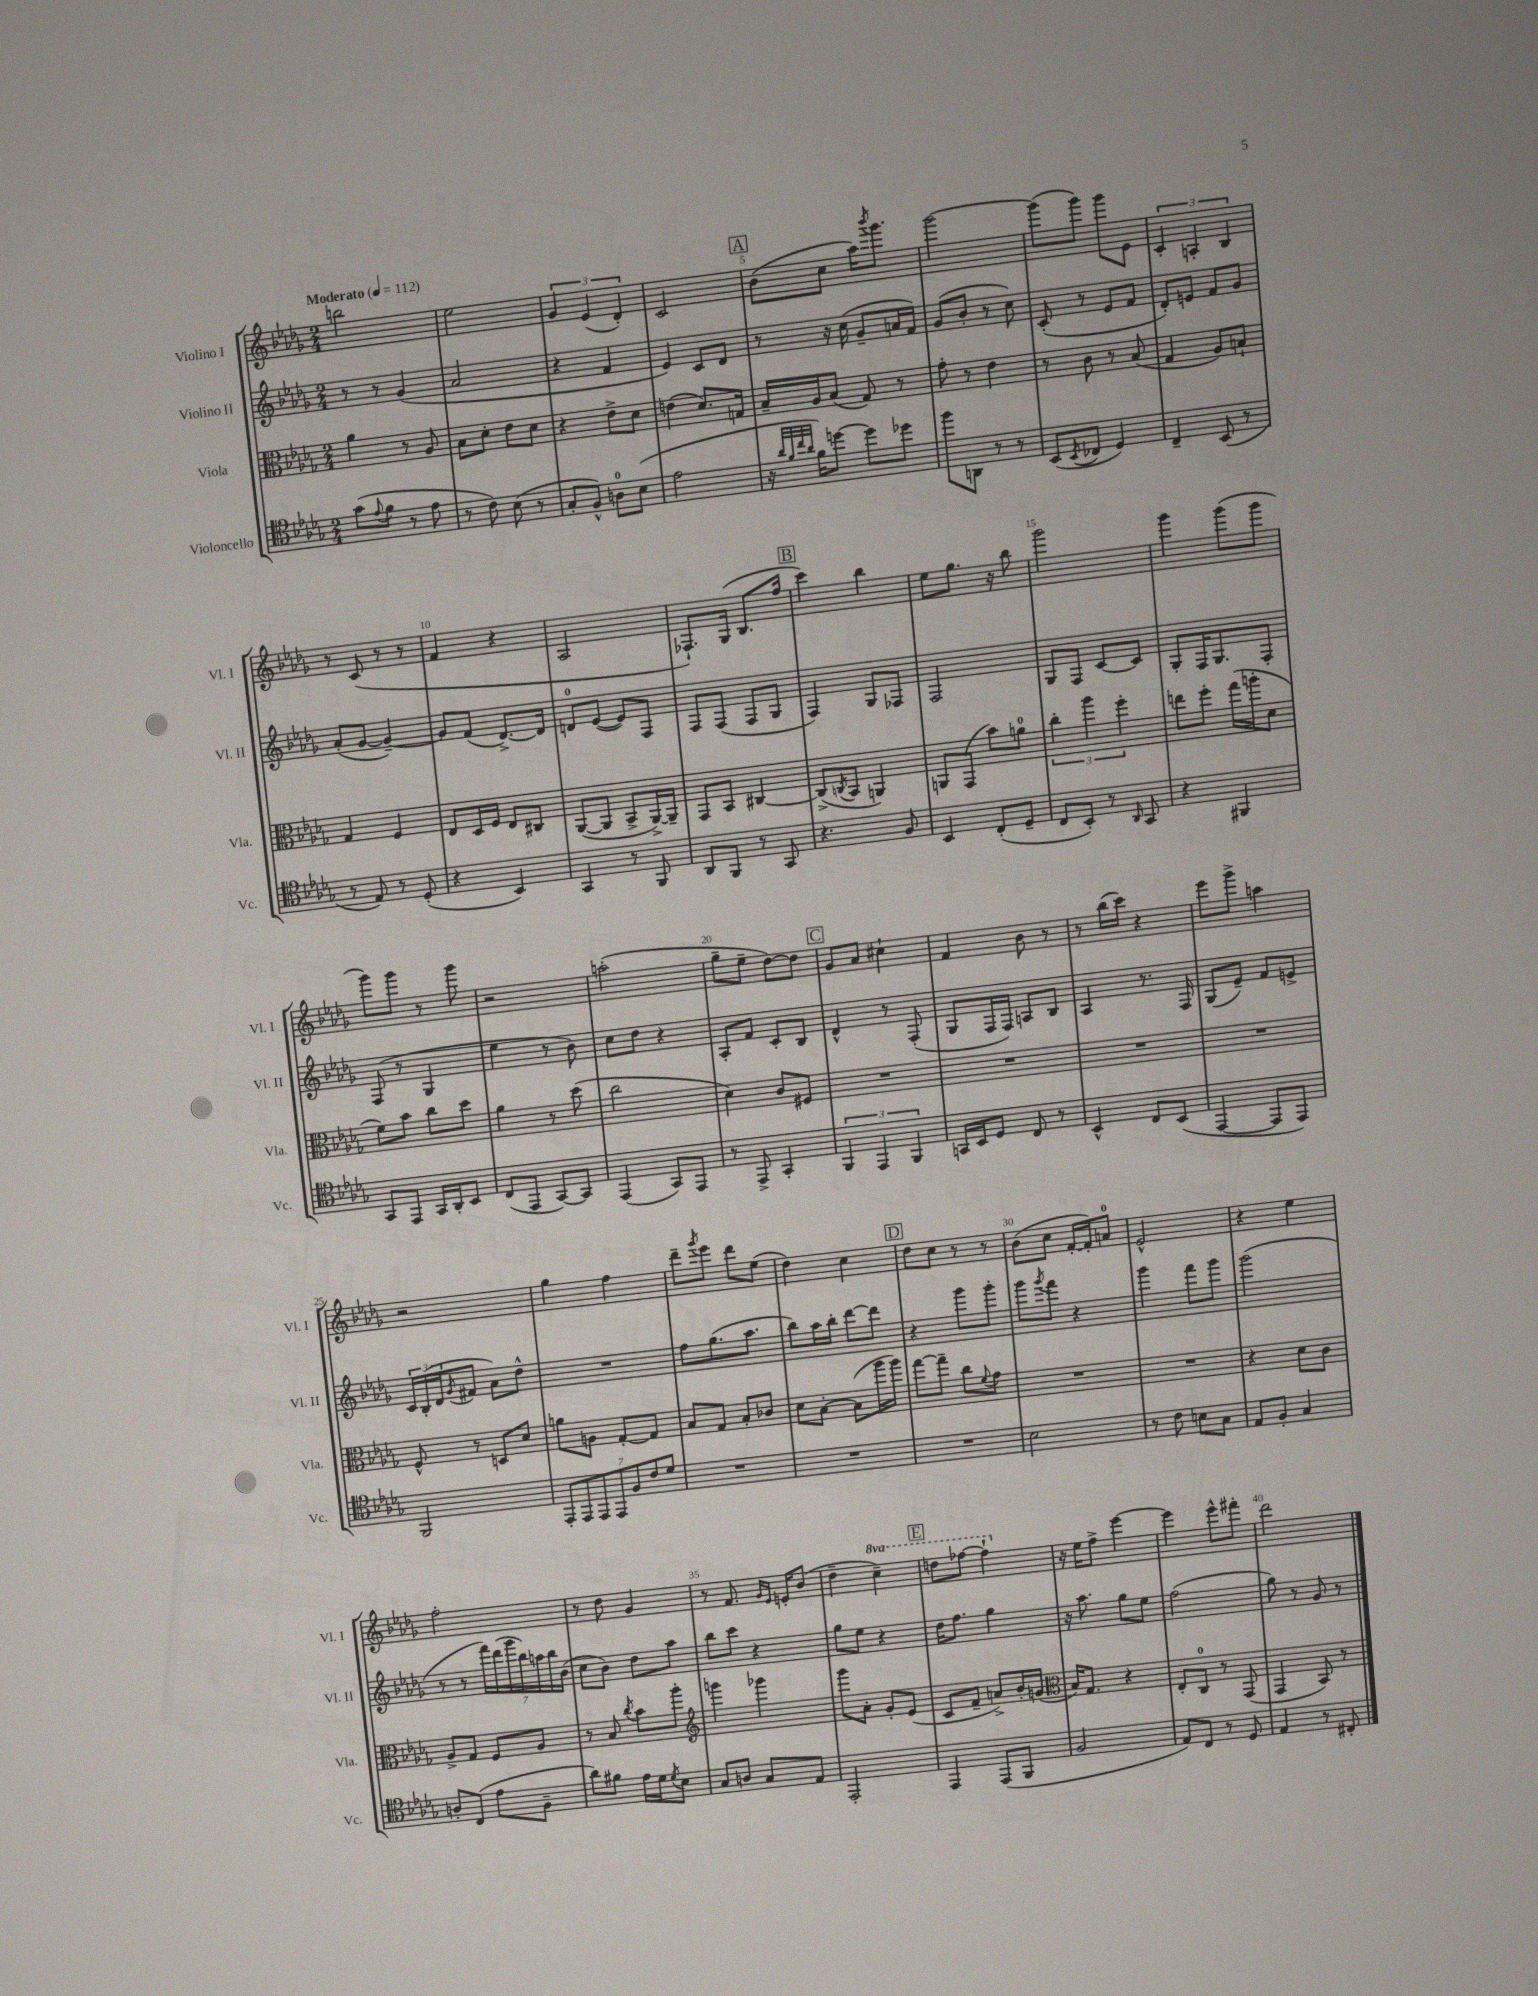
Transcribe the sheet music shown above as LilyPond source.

<<
\new StaffGroup <<
\new Staff = "s0" \with { instrumentName = "Violino I" shortInstrumentName = "Vl. I" } {
    \clef treble \key des \major \numericTimeSignature \time 2/4 \set Staff.ottavationMarkups = #ottavation-simple-ordinals \tempo "Moderato" 4 = 112
    b''2 |
    ees''2 |
    \tuplet 3/2 { ges'4 ees'4( des'4-.) } |
    c'2 |
    \mark \markup { \box "A" } bes'8( c''8 aes''16) \acciaccatura { bes'''8 } ges'''8. |
    ges'''2~ |
    ges'''8( ges'''8) ges'''8 ees'8 |
    \tuplet 3/2 { c'4-. a4-. bes4 } |
    r8 c'8( r8 r8 |
    f'4 r4 |
    aes2 |
    fes8.-!) ges16( bes8. f''16 |
    \mark \markup { \box "B" } c'''4) bes''4 |
    ees''8 ges''8. r16 bes''8 |
    ges'''2 |
    ges'''4 ges'''8( ges'''8 |
    ges'''8) ges'''8 r8 ges'''8 |
    r2 |
    a''2-.( |
    ges''8-- ees''8-- des''8~) des''8 |
    \mark \markup { \box "C" } ges'8 aes'8 cis''4-! |
    f'4 bes'8 r8 |
    r8 bes''16( c'''16) r4 |
    ees'''8 ges'''8-> a''4 |
    r2 |
    ges''4 f''4 |
    des'''8-- \acciaccatura { ges'''8 } ees'''8 des'''8 ees''8( |
    des''4) c''4 |
    \mark \markup { \box "D" } des''8 c''8 r8 r8 |
    bes'8( c''8 f'16~-. f'16-.) a'8-0 |
    ees'2-^ |
    r4 ees''4 |
    f''2-. |
    r8 des''8 ges'4 |
    r8 f'8. \grace { ges'16 ees'16 } e'16-. bes'8( |
    des''4-- \ottava #1 c'''4--) |
    \mark \markup { \box "E" } d'''8 fes'''8~ fes'''4-! \ottava #0 |
    r16 ees''16 f''8-> ees'''4~ |
    ees'''4 ees'''8-^ fis'''8-. |
    des'''2 \bar "|." |
}
\new Staff = "s1" \with { instrumentName = "Violino II" shortInstrumentName = "Vl. II" } {
    \clef treble \key des \major \numericTimeSignature \time 2/4
    r8 r8 ges'4( |
    aes'2 |
    r4 f'4 |
    ees'4) c'8 des'8 |
    \mark \markup { \box "A" } r8 r16 c''16( ges'8-- a'16 f'16) |
    ges'8( bes'8-. r8 c''8) |
    c'8-.( r8 ees'8 f'8 |
    des'8-.) e'8 f'8 ges'8 |
    aes'8-.( ges'8~ ges'4~--) |
    ges'8 f'8( des'8.~->) des'16 |
    d'8-0 ees'8~( ees'8) f8 |
    f8 f8( f8 ges8 |
    \mark \markup { \box "B" } f4) ges8 fes8 |
    f2 |
    ges8 f8 c'8~ c'8 |
    ges8-. f16 ges8. f8-. |
    f8( r8 ges4 |
    ees''4 r8 bes'8) |
    c''8 des''8 r4 |
    aes8-. f'8 c'8-. bes8 |
    \mark \markup { \box "C" } des'4-^ r8 f8-.( |
    ges8 f16 f16) a8 bes8 |
    aes4 r8. f16 |
    ges8( ees'8--) f'8 e'8-> |
    \tuplet 3/2 { c'16 bes16-.( des'16 } \acciaccatura { ges'8 } fis'8 aes'8) des''8-^ |
    R2 |
    f''8 ges''8.( aes''8. |
    bes''8) aes''16 bes''16-. des'''8~ des'''8 |
    \mark \markup { \box "D" } r4 ges'''8 ges'''8-. |
    ges'''8 \acciaccatura { ges'''8 } f'''8 r4 |
    ges'''4 f'''8 ges'''8 |
    ges'''2( |
    r8 r8 \tuplet 7/4 { f'''16) des'''16( ges'''16 bes''16) a''16 bes''16 bes'16( } |
    c''8 bes'8) des''8 aes''8 |
    bes''8 c'''8 r4 |
    ges''8 ees''8 r4 |
    \mark \markup { \box "E" } des''16 f''8. ges''4 |
    r16 aes''8. ges''8 ees''8 |
    f''2( |
    ges''8) r8 ges'8 r8 \bar "|." |
}
\new Staff = "s2" \with { instrumentName = "Viola" shortInstrumentName = "Vla." } {
    \clef alto \key des \major \numericTimeSignature \time 2/4
    aes'4 r8 aes8 |
    bes8 des'8-. ees'8 des'8 |
    r4 ees'8-> des'8 |
    e'4( des'8.) g16 |
    \mark \markup { \box "A" } bes16-- aes16 bes8( ges8) r8 |
    ges'8-. r8 ees'4 |
    r8 c'8 r8 bes8( |
    ges4 aes8) b8-! |
    ges4 f4 |
    ees8 des16 f16 ees8 cis8 |
    aes,8~( aes,8 bes,8-> aes,16~->) aes,16-- |
    ges,8 bes,8 cis4~ |
    \mark \markup { \box "B" } cis8->( \acciaccatura { c8 } bes,8 a,4) |
    a,8 ges,8( bes'8) a'8-0 |
    \tuplet 3/2 { c''4-. aes''4 f''4-. } |
    e''8 f''8-. ges''16( a''16-. des'8 |
    f'8) bes'8 c''8 des''8 |
    aes'4 r8 des''8( |
    c''2 |
    des'4) c'8 fis8 |
    \mark \markup { \box "C" } R2 |
    R2 |
    R2 |
    R2 |
    f8-^ r8 d8 des'8 |
    a'8 a8 ges8~-. ges8 |
    bes8 ges8 bes8-. ces'8 |
    des'8 bes8~-. bes8( aes''16 aes''16) |
    \mark \markup { \box "D" } ges''8~ ges''8-- c''8 \appoggiatura { f'8 } ges'8 |
    R2 |
    R2 |
    r4 des'8 c'8 |
    aes8-> ges8 f8 aes8 |
    r8 bes8 \acciaccatura { c''8 } bes'8 aes''8-. |
    \clef treble g'''4 ges'''4 |
    ges'''8 aes'8-. ges'8-. ees'8( |
    \mark \markup { \box "E" } c'8 f'8-- a'8->) bes'16-. g'16( |
    \clef alto bes16) ges8. r4 |
    ees8-. c8-0 r8 ges,8( |
    ges,4 bes,8) r8 \bar "|." |
}
\new Staff = "s3" \with { instrumentName = "Violoncello" shortInstrumentName = "Vc." } {
    \clef tenor \key des \major \numericTimeSignature \time 2/4
    ges'8( \appoggiatura { ees'8 } f'8 r8 ees'8 |
    r8 c'8) bes8( r8 |
    ges8-. f8-^) a8-0 bes8( |
    ees'2 |
    \mark \markup { \box "A" } r16 \grace { aes'32 f'32 c''32 aes'32 } f'16) d''8~ d''8 des''8 |
    f''8 a,8 r8 r8 |
    bes,8( \acciaccatura { bes,8 } ces8 des4) |
    c4-- bes,8( r8 |
    r8 ees8) r8 des8-.( |
    r4 bes,4) |
    ges,4 r8 f,8 |
    aes,8 f,8 r8 ges,8 |
    \mark \markup { \box "B" } r4. f8 |
    bes,4 c8-.( des8-- |
    c8 bes,8-.) r8 \grace { aes,16 } ges,8 |
    r4 fis,4 |
    ges,8 ees,8 ges,16 aes,16-. bes,8 |
    c8( ees,8 ges,8~) ges,8 |
    ees,4( ges,8) ees,8 |
    r8 ees,8-> ges,4-. |
    \mark \markup { \box "C" } \tuplet 3/2 { f,4 ees,4 f,4 } |
    g,16 bes,16 des8 c8 r8 |
    bes,4-^ c8 bes,8( |
    ees,4~ ees,8 ees,8) |
    f,2 |
    \tuplet 7/4 { ees,8-. ees,8 ees,8 ees,8 f8 c'8 des'8 } |
    R2 |
    R2 |
    \mark \markup { \box "D" } R2 |
    bes2 |
    r8 c'8 b8 ges8 |
    ees8 f8-. ges4 |
    a8-. c8( ees'8 f8-- |
    aes'8) fis'8 ees'16 des'16 \acciaccatura { des'8 } bes8 |
    ges8 a8 ges8 ees8 |
    ees,2-. |
    \mark \markup { \box "E" } ees,4 ees,8( f,8 |
    f2 |
    ees8) c8 r8 des8 |
    ees4 r8 cis8-. \bar "|." |
}
>>
>>
\layout { \context { \Score \override BarNumber.break-visibility = ##(#f #t #t) barNumberVisibility = #(every-nth-bar-number-visible 5) } }
